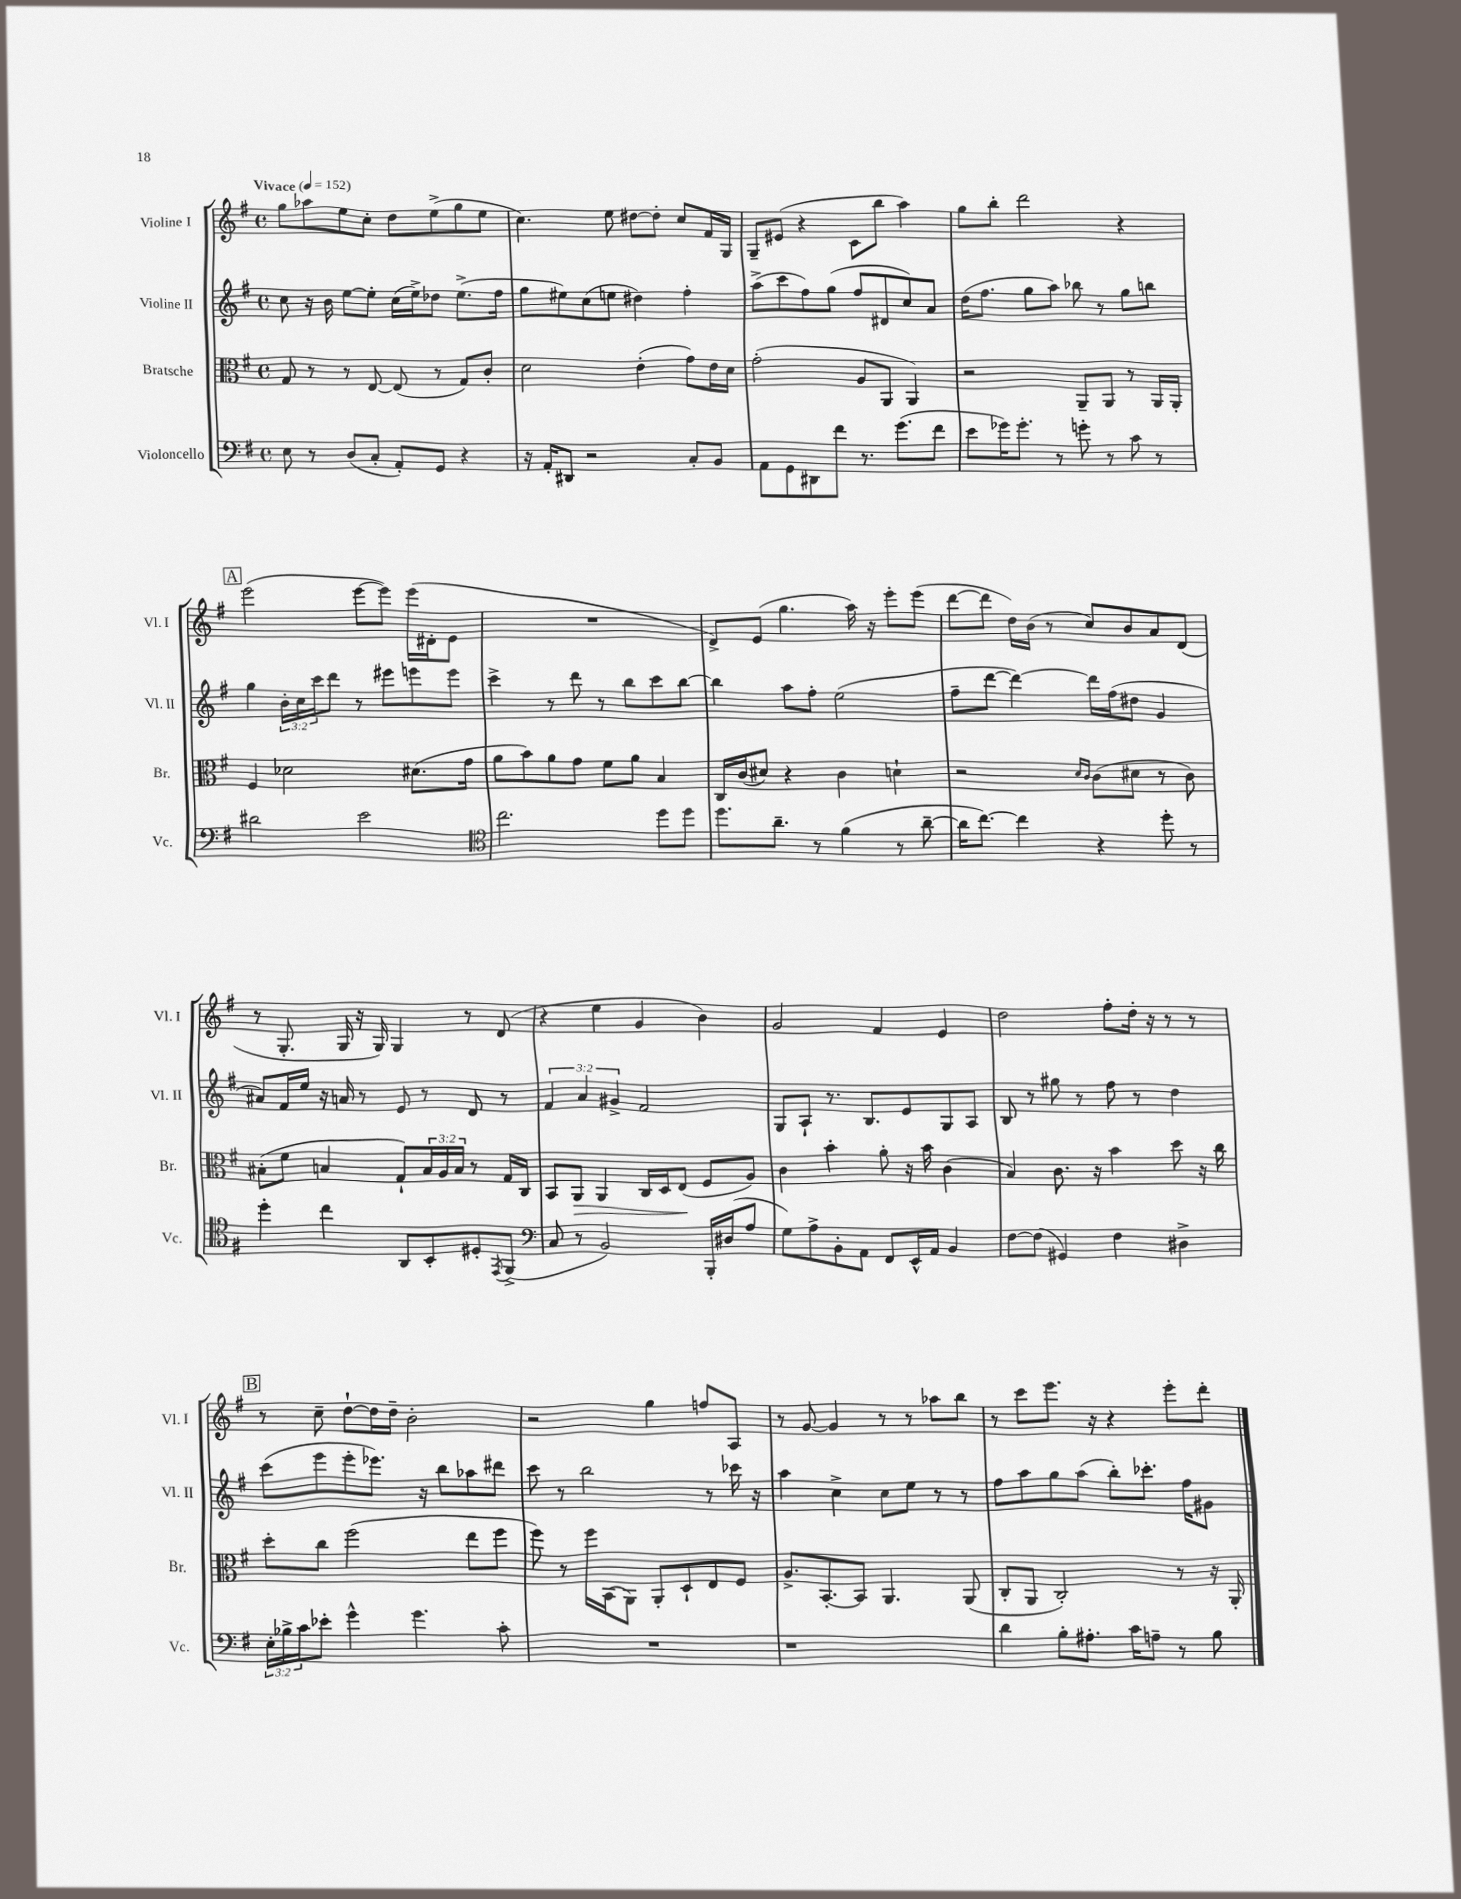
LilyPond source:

<<
\new StaffGroup <<
\new Staff = "s0" \with { instrumentName = "Violine I" shortInstrumentName = "Vl. I" } {
    \clef treble \key g \major \defaultTimeSignature \time 4/4 \tempo "Vivace" 4 = 152
    g''8 aes''8 e''8 c''8-. d''8 e''8->( g''8 e''8 |
    c''4.) e''8 dis''8~ dis''8-. c''8 fis'16 g16 |
    g8-- eis'8( r4 c'8 b''8 a''4) |
    g''8 b''8-. d'''2 r4 |
    \mark \markup { \box "A" } e'''2( e'''8~ e'''8) e'''16( dis'16-. e'8 |
    R1 |
    d'8->) e'8( g''4. a''16) r16 e'''8-. e'''8( |
    d'''8~ d'''8 d''16) b'16( r8 c''8) b'8 a'8 d'8( |
    r8 g8.-. g16 r16 g16) g4 r8 d'8( |
    r4 e''4 g'4 b'4) |
    g'2 fis'4 e'4 |
    d''2 fis''8-. d''16-. r16 r8 r8 |
    \mark \markup { \box "B" } r8 c''8-- d''8~-! d''16 d''16-- b'2-. |
    r2 g''4 f''8 a8 |
    r8 g'8~ g'4 r8 r8 aes''8 b''8 |
    r8 c'''8 e'''8. r16 r4 e'''8-. d'''8-. \bar "|." |
}
\new Staff = "s1" \with { instrumentName = "Violine II" shortInstrumentName = "Vl. II" } {
    \clef treble \key g \major \defaultTimeSignature \time 4/4 \override Staff.TupletNumber.text = #tuplet-number::calc-fraction-text
    c''8 r16 b'16 e''8~ e''8-. c''16( e''16->) des''8 e''8.->( fis''16 |
    g''8 eis''8) c''8( e''8 dis''4) fis''4-. |
    a''8->( c'''8 fis''8) g''8( fis''8 dis'8 c''8) a'8 |
    d''16( fis''8. g''8 a''8) bes''8 r8 g''8 b''8 |
    \mark \markup { \box "A" } g''4 \tuplet 3/2 { b'16-. c''16 c'''16 } d'''8 r8 eis'''8 e'''8 e'''8 |
    c'''4-> r8 d'''8 r8 b''8 c'''8 b''8~ |
    b''4 a''8 fis''8-. e''2( |
    fis''8-- d'''8~ d'''4~) d'''16 fis''16( dis''8 g'4 |
    ais'8) fis'16 e''16 r16 a'16 r8 e'8 r8 d'8 r8 |
    \tuplet 3/2 { fis'4 a'4 gis'4-> } fis'2 |
    g8 a8-! r8. b8. e'8 g8 a8 |
    b8 r8 gis''8 r8 fis''8 r8 d''4 |
    \mark \markup { \box "B" } c'''8( e'''8 e'''8-. ees'''8.) r16 b''8 aes''8 dis'''8 |
    c'''8 r8 b''2 r8 ces'''16 r16 |
    a''4 c''4-> c''8 e''8 r8 r8 |
    fis''8 a''8 g''8 a''8( b''8-.) ces'''8.-. fis''16 gis'8 \bar "|." |
}
\new Staff = "s2" \with { instrumentName = "Bratsche" shortInstrumentName = "Br." } {
    \clef alto \key g \major \defaultTimeSignature \time 4/4 \override Staff.TupletNumber.text = #tuplet-number::calc-fraction-text
    g8 r8 r8 e8~ e8( r8 g8) c'8-. |
    d'2 e'4-.( g'8) e'16 d'16 |
    g'2-.( a8 a,8 a,4) |
    r2 a,8-- a,8 r8 a,16 a,16-. |
    \mark \markup { \box "A" } fis4 des'2 dis'8.( g'16 |
    a'8 b'8) a'8 g'8 fis'8 a'8 b4 |
    c16 c'16( dis'8) r4 c'4 d'4-! |
    r2 \grace { d'16 c'16 } c'8( dis'8 r8 c'8) |
    bis8-.( fis'8 b4 g8-!) \tuplet 3/2 { b16 a16 b16 } r8 g16 c16 |
    b,8 a,8\> a,4 c16 d16 e8\!( fis8 a8) |
    c'4 b'4-. a'8-. r16 b'16 c'4( |
    b4) c'8. r16 b'4 d''8 r16 c''16 |
    \mark \markup { \box "B" } d''8-. c''8 fis''2( e''8 fis''8 |
    fis''8) r8 fis''16 b,16( a,8) a,8-. d8-! e8 fis8 |
    a8.-> b,8.~-. b,8 a,4. a,8( |
    c8-. a,8 c2-.) r8 r16 a,16-. \bar "|." |
}
\new Staff = "s3" \with { instrumentName = "Violoncello" shortInstrumentName = "Vc." } {
    \clef bass \key g \major \defaultTimeSignature \time 4/4 \override Staff.TupletNumber.text = #tuplet-number::calc-fraction-text
    e8 r8 d8( c8-. a,8-.) g,8 r4 |
    r16 a,16-. dis,8 r2 c8-. b,8 |
    a,8 g,8 dis,8 fis'8 r8. g'8.( fis'8 |
    e'8 ges'16) ges'8.-. r8 g'8-. r8 c'8 r8 |
    \mark \markup { \box "A" } dis'2 e'2 |
    \clef tenor c''2. d''8 d''8 |
    d''8. a'8.-- r8 fis'4( r8 a'8~-- |
    a'16 c''8.~) c''4 r4 d''8-. r8 |
    d''4-. c''4 a,8 b,8-. dis8-. \acciaccatura { e,8 } fis,8->( |
    \clef bass c8 r8 b,2) b,,16-. dis16( a8 |
    g8) a8-> b,8-. a,8 fis,8 e,16-^ a,16 b,4 |
    fis8~ fis8( gis,4) fis4 dis4-> |
    \mark \markup { \box "B" } \tuplet 3/2 { e16-. bes16-> c'16 } ees'8-. g'4-^ g'4. c'8-. |
    R1 |
    r1 |
    d'4 b8-. ais8.-. c'16 a8-- r8 b8 \bar "|." |
}
>>
>>
\layout { \context { \Score \remove "Bar_number_engraver" } }
